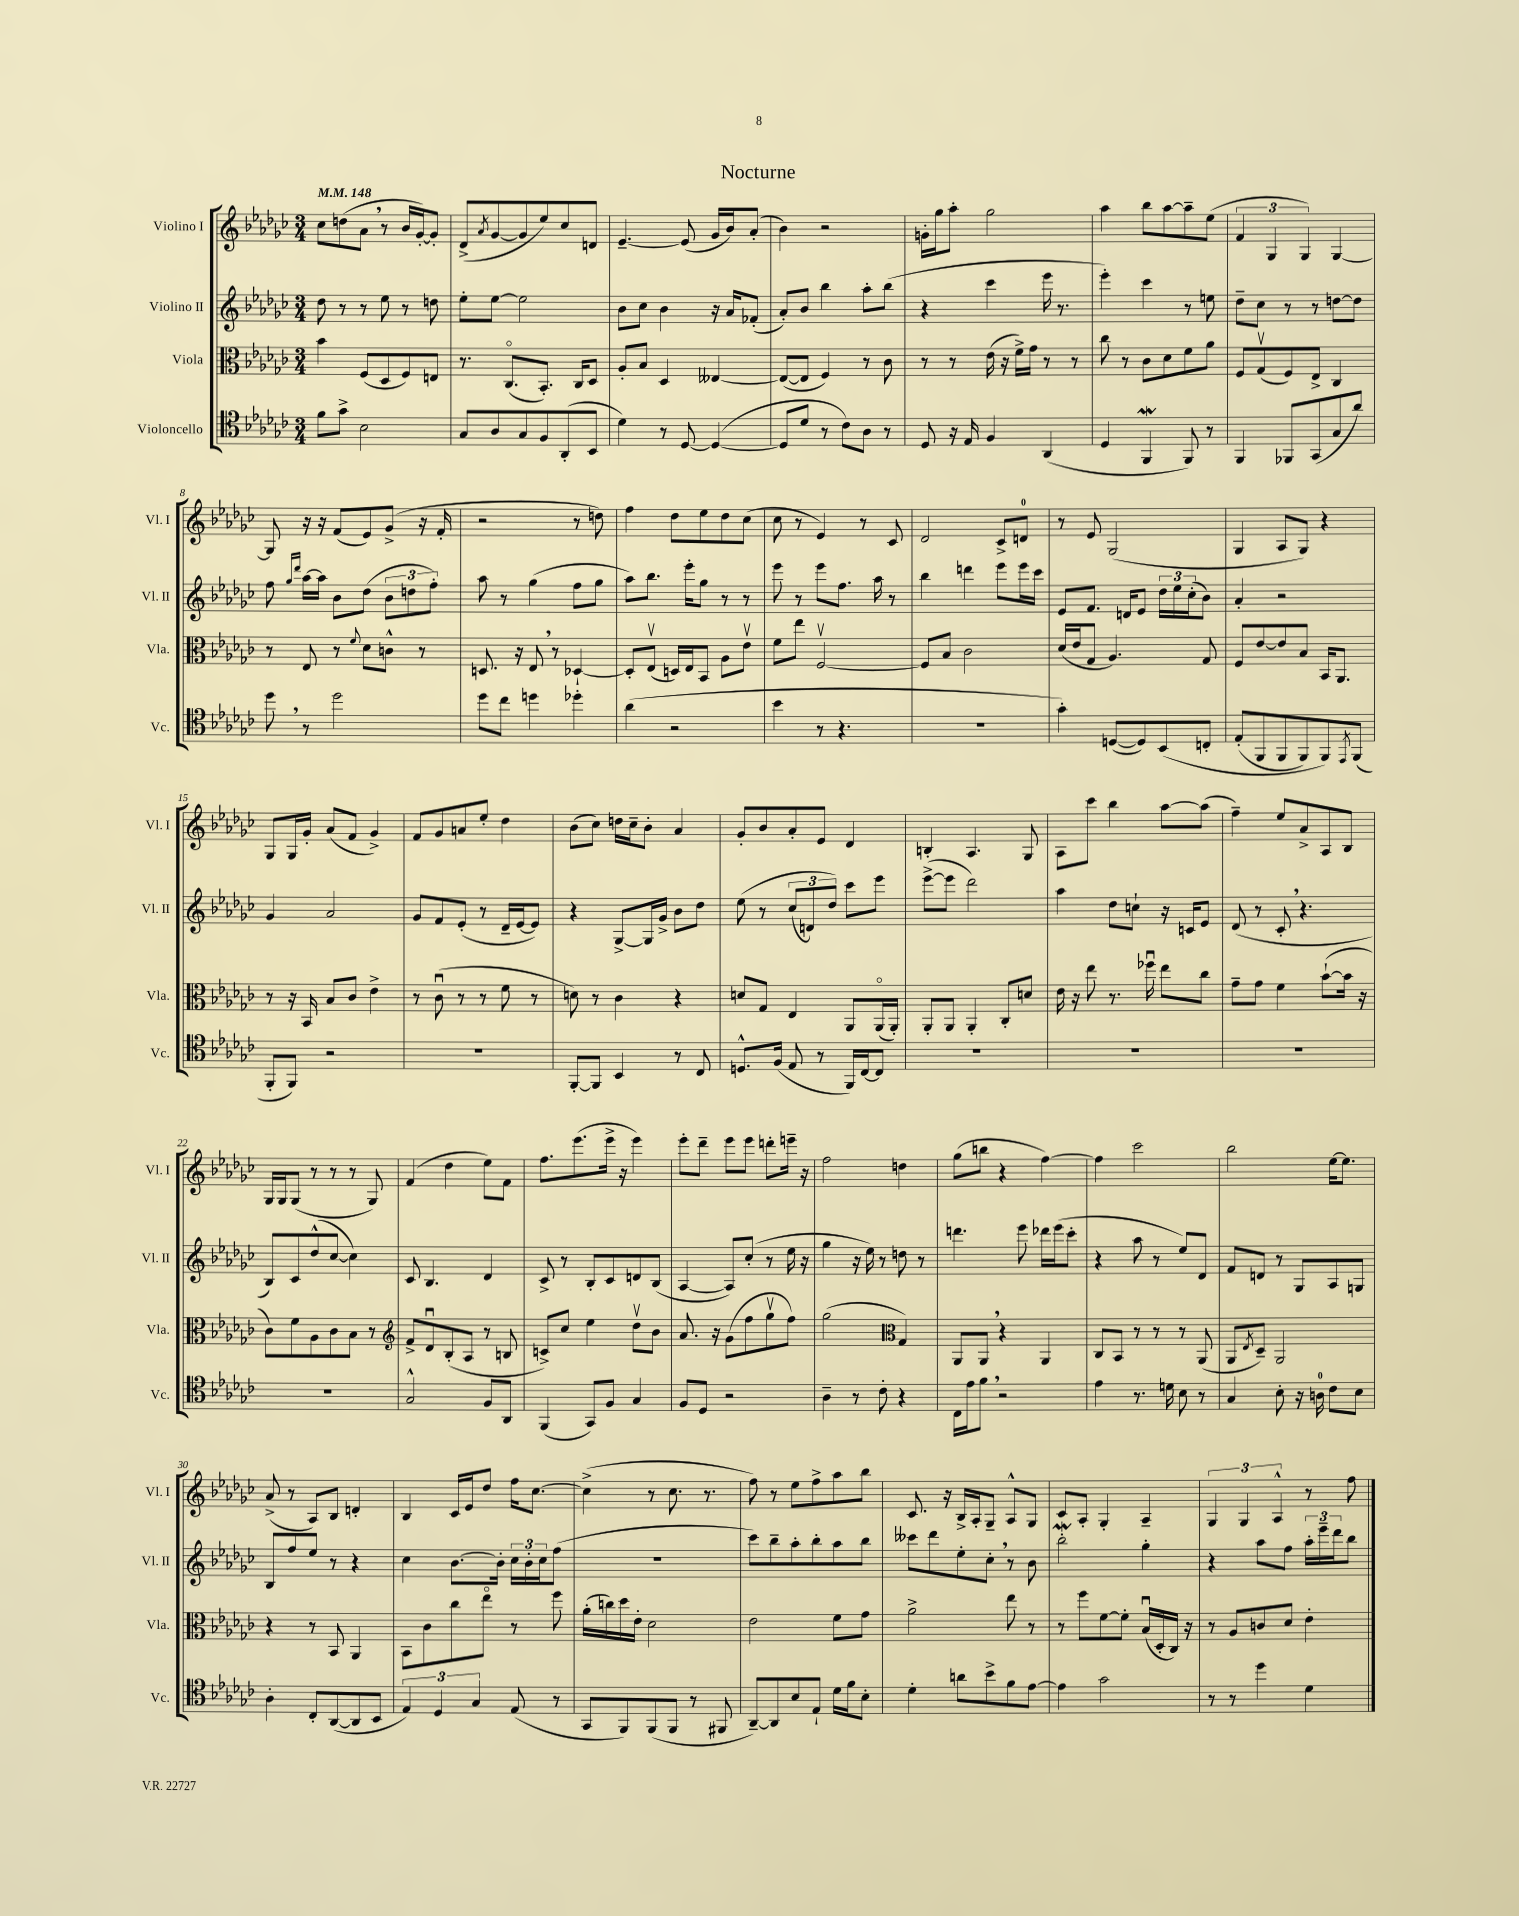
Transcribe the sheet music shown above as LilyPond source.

\header { title = "Nocturne" }
<<
\new StaffGroup <<
\new Staff = "s0" \with { instrumentName = "Violino I" shortInstrumentName = "Vl. I" } {
    \clef treble \key ges \major \numericTimeSignature \time 3/4 \tempo 4 = 148
    ces''8 d''8( aes'8 \breathe r8 bes'16 ges'16~-.) ges'8-. |
    des'8->( \acciaccatura { aes'8 } ges'8~ ges'8 ees''8) ces''8 d'8 |
    ees'4.~-- ees'8( ges'16 bes'16) aes'8-.( |
    bes'4) r2 |
    g'16-. ges''16 aes''8-. ges''2 |
    aes''4 bes''8 aes''8~ aes''8-- ees''8( |
    \tuplet 3/2 { f'4 ges4 ges4) } ges4~ |
    ges8 r16 r16 f'8( ees'8) ges'8->( r16 f'16-. |
    r2 r8 d''8) |
    f''4 des''8 ees''8 des''8 ces''8( |
    ces''8 r8 ees'4) r8 ces'8 |
    des'2 ces'8-> d'8-0 |
    r8 ees'8 ges2( |
    ges4 aes8 ges8) r4 |
    ges8 ges16 ges'16-. aes'8( f'8 ges'4->) |
    f'8 ges'8 a'8 ees''8-. des''4 |
    bes'8( ces''8) d''16 ces''16-- bes'8-. aes'4 |
    ges'8-. bes'8 aes'8-. ees'8 des'4 |
    b4-. aes4. ges8 |
    aes8 ces'''8 bes''4 aes''8~ aes''8( |
    f''4--) ees''8 aes'8-> aes8 bes8 |
    ges16 ges16 ges8( r8 r8 r8 ges8) |
    f'4( des''4 ees''8) f'8 |
    f''8. ees'''8.( ees'''16-> r16 ees'''4) |
    ees'''8-. des'''8-- ees'''8 ees'''8 d'''8-. e'''16-- r16 |
    f''2 d''4 |
    ges''8( b''8 r4 f''4~) |
    f''4 ces'''2 |
    bes''2 ees''16~ ees''8. |
    aes'8->( r8 aes8) bes8 d'4-. |
    bes4 ces'16 ees'16 des''8 f''16 ces''8.~ |
    ces''4->( r8 ces''8. r8. |
    f''8) r8 ees''8 f''8-> aes''8 bes''8 |
    ces'8. r16 bes16-> aes16-. ges8-- aes8-^ ges8 |
    ces'8 aes8-. ges4-. aes4-- |
    \tuplet 3/2 { ges4 ges4 aes4-^ } r8 f''8 \bar "|." |
}
\new Staff = "s1" \with { instrumentName = "Violino II" shortInstrumentName = "Vl. II" } {
    \clef treble \key ges \major \numericTimeSignature \time 3/4
    des''8 r8 r8 ees''8 r8 d''8 |
    ees''8-. ees''8~ ees''2 |
    bes'8 ces''8 bes'4 r16 aes'16 fes'8-.( |
    aes'8-.) bes'8 bes''4 aes''8-. bes''8( |
    r4 ces'''4 ees'''16 r8. |
    ees'''4-.) ces'''4 r8 e''8 |
    des''8-- ces''8 r8 r8 d''8~ d''8 |
    f''8 \grace { ges''16 des'''16 } aes''16~ aes''16 bes'8 des''8( \tuplet 3/2 { bes'8 d''8 f''8-.) } |
    aes''8 r8 ges''4( f''8 ges''8 |
    aes''8) bes''8. ees'''16-. ges''8 r8 r8 |
    ees'''8 r8 ees'''8 f''8. aes''16 r8 |
    bes''4 d'''4 ees'''8 ees'''16 ces'''16 |
    ees'8 f'8. d'16 ees'8 \tuplet 3/2 { des''16 ees''16 ces''16-.( } bes'8) |
    aes'4-. r2 |
    ges'4 aes'2 |
    ges'8 f'8 ees'8-.( r8 des'16-- ees'16~ ees'8) |
    r4 ges8~-> ges16 ges'16-> bes'8 des''8 |
    ees''8\( r8 \tuplet 3/2 { ces''8( d'8) des''8\) } ces'''8 ees'''8 |
    ees'''8~->( ees'''8 des'''2) |
    aes''4 des''8 c''8-! r16 c'16 ees'8 |
    des'8( r8 ces'8-. \breathe r4. |
    bes8) ces'8 des''8-^( ces''8~ ces''4) |
    ces'8 bes4. des'4 |
    ces'8-> r8 bes8-. ces'8 d'8 bes8( |
    aes4~ aes8) ces''8-.( r8 ees''16 r16 |
    ges''4 r16 ees''16) r8 d''8 r8 |
    d'''4. ees'''8 des'''16 ees'''16( ces'''8-. |
    r4 aes''8 r8 ees''8) des'8 |
    f'8 d'8 r8 ges8 aes8 g8 |
    bes8 f''8 ees''8 r8 r4 |
    ces''4 bes'8.~ bes'16-. \tuplet 3/2 { ces''16 bes'16-. ces''16 } f''8( |
    R2. |
    ces'''8) bes''8-- aes''8-. bes''8-. aes''8 bes''8 |
    ceses'''8 des'''8 ees''8-. ces''8-. \breathe r8 bes'8 |
    bes''2-.\mordent ges''4-. |
    r4 aes''8 f''8 \tuplet 3/2 { aes''16-. ees'''16-- des'''16 } bes''8 \bar "|." |
}
\new Staff = "s2" \with { instrumentName = "Viola" shortInstrumentName = "Vla." } {
    \clef alto \key ges \major \numericTimeSignature \time 3/4
    bes'4 f8( des8 f8) e8 |
    r8. ces8.\flageolet( bes,8.-.) ces16 des8 |
    aes8-. bes8 des4 eeses4~ |
    eeses8~( eeses8 f4) r8 ces'8 |
    r8 r8 ees'16( r16 f'16->) ges'16 r8 r8 |
    ces''8 r8 ces'8 des'8 f'8 aes'8 |
    f8 ges8\upbow( f8) ees8-> ces4 |
    r8 ees8 r8 \appoggiatura { f'8 } des'8 c'8-^ r8 |
    d8. r16 ees8 \breathe r8 des4~-! |
    des8-. ees8\upbow( d16) ees16 bes,8 aes8 ees'8\upbow |
    f'8 ees''8 f2~\upbow |
    f8 bes8 ces'2 |
    des'16( ees'16 ges8 aes4.) ges8 |
    f8 ees'8~ ees'8 bes8 bes,16 aes,8. |
    r8 r16 bes,16 bes8 ces'8 ees'4-> |
    r8 ces'8\downbow( r8 r8 f'8 r8 |
    d'8) r8 ces'4 r4 |
    d'8 ges8 ees4 aes,8 aes,16\flageolet( aes,16-.) |
    aes,8-. aes,8 aes,4-. ces8-. d'8 |
    ees'16 r16 ees''8 r8. fes''16\downbow ees''8 ces''8 |
    ges'8-- ges'8 f'4 bes'8~-!( bes'16 r16 |
    ces'8) f'8 aes8 ces'8 bes8 r8 |
    \clef treble f'8-> des'8\downbow bes8-.( aes8 r8 b8 |
    c'8->) ces''8 ees''4 des''8\upbow bes'8 |
    aes'8. r16 ges'8( f''8 ges''8\upbow f''8) |
    ges''2( \clef alto ges4) |
    aes,8 aes,8 \breathe r4 aes,4 |
    ces8 bes,8 r8 r8 r8 aes,8( |
    aes,8 \acciaccatura { ees8 } des8--) aes,2 |
    r4 r8 bes,8 aes,4 |
    bes,8 ces'8 ces''8 ees''8\flageolet r8 f''8 |
    aes'16-.( c''16) des''16 ees'16-. des'2 |
    ees'2 f'8 ges'8 |
    aes'2-> ees''8 r8 |
    r8 f''8 f'8~ f'8-. bes16\downbow( des16-. ces16) r16 |
    r8 aes8 c'8 des'8 ees'4-. \bar "|." |
}
\new Staff = "s3" \with { instrumentName = "Violoncello" shortInstrumentName = "Vc." } {
    \clef tenor \key ges \major \numericTimeSignature \time 3/4
    f'8 ges'8-> bes2 |
    ges8 aes8 ges8 f8 aes,8-.( bes,8 |
    des'4) r8 des8~ des4~( |
    des8 des'8 r8 ces'8) aes8 r8 |
    des8 r16 ees16 f4 aes,4( |
    des4 f,4\mordent f,8) r8 |
    f,4 fes,8 ges,8( ges8 aes'8) |
    des''8 \breathe r8 des''2 |
    des''8 ces''8 d''4 des''4-. |
    aes'4( r2 |
    bes'4 r8 r4. |
    R2. |
    ges'4-.) d8~( d8) bes,8\( c8-. |
    ees8-.( f,8 f,8 f,8) f,8\) \acciaccatura { ees,8 } f,8( |
    f,8-. f,8) r2 |
    R2. |
    f,8~-. f,8 bes,4 r8 ces8 |
    d8.-^ f16( ees8 r8 f,16) ces16~ ces8 |
    R2. |
    R2. |
    R2. |
    R2. |
    ges2-^ f8 aes,8 |
    f,4( ges,8) f8 ges4 |
    f8 des8 r2 |
    aes4-- r8 ces'8-. r4 |
    ces16 ees'16 f'8 \breathe r2 |
    ees'4 r8. d'16 bes8 r8 |
    ges4 bes8-. r16 a16-0 ces'8 bes8 |
    aes4-. ces8-. aes,8~( aes,8 bes,8 |
    \tuplet 3/2 { ees4) des4 ges4 } ees8( r8 |
    ges,8 f,8) f,8( f,8 r8 fis,8 |
    aes,8~--) aes,8 bes8 ees8-! des'16 f'16 bes8-. |
    des'4-. a'8 bes'8-> f'8 ees'8~ |
    ees'4 ges'2 |
    r8 r8 des''4 des'4 \bar "|." |
}
>>
>>
